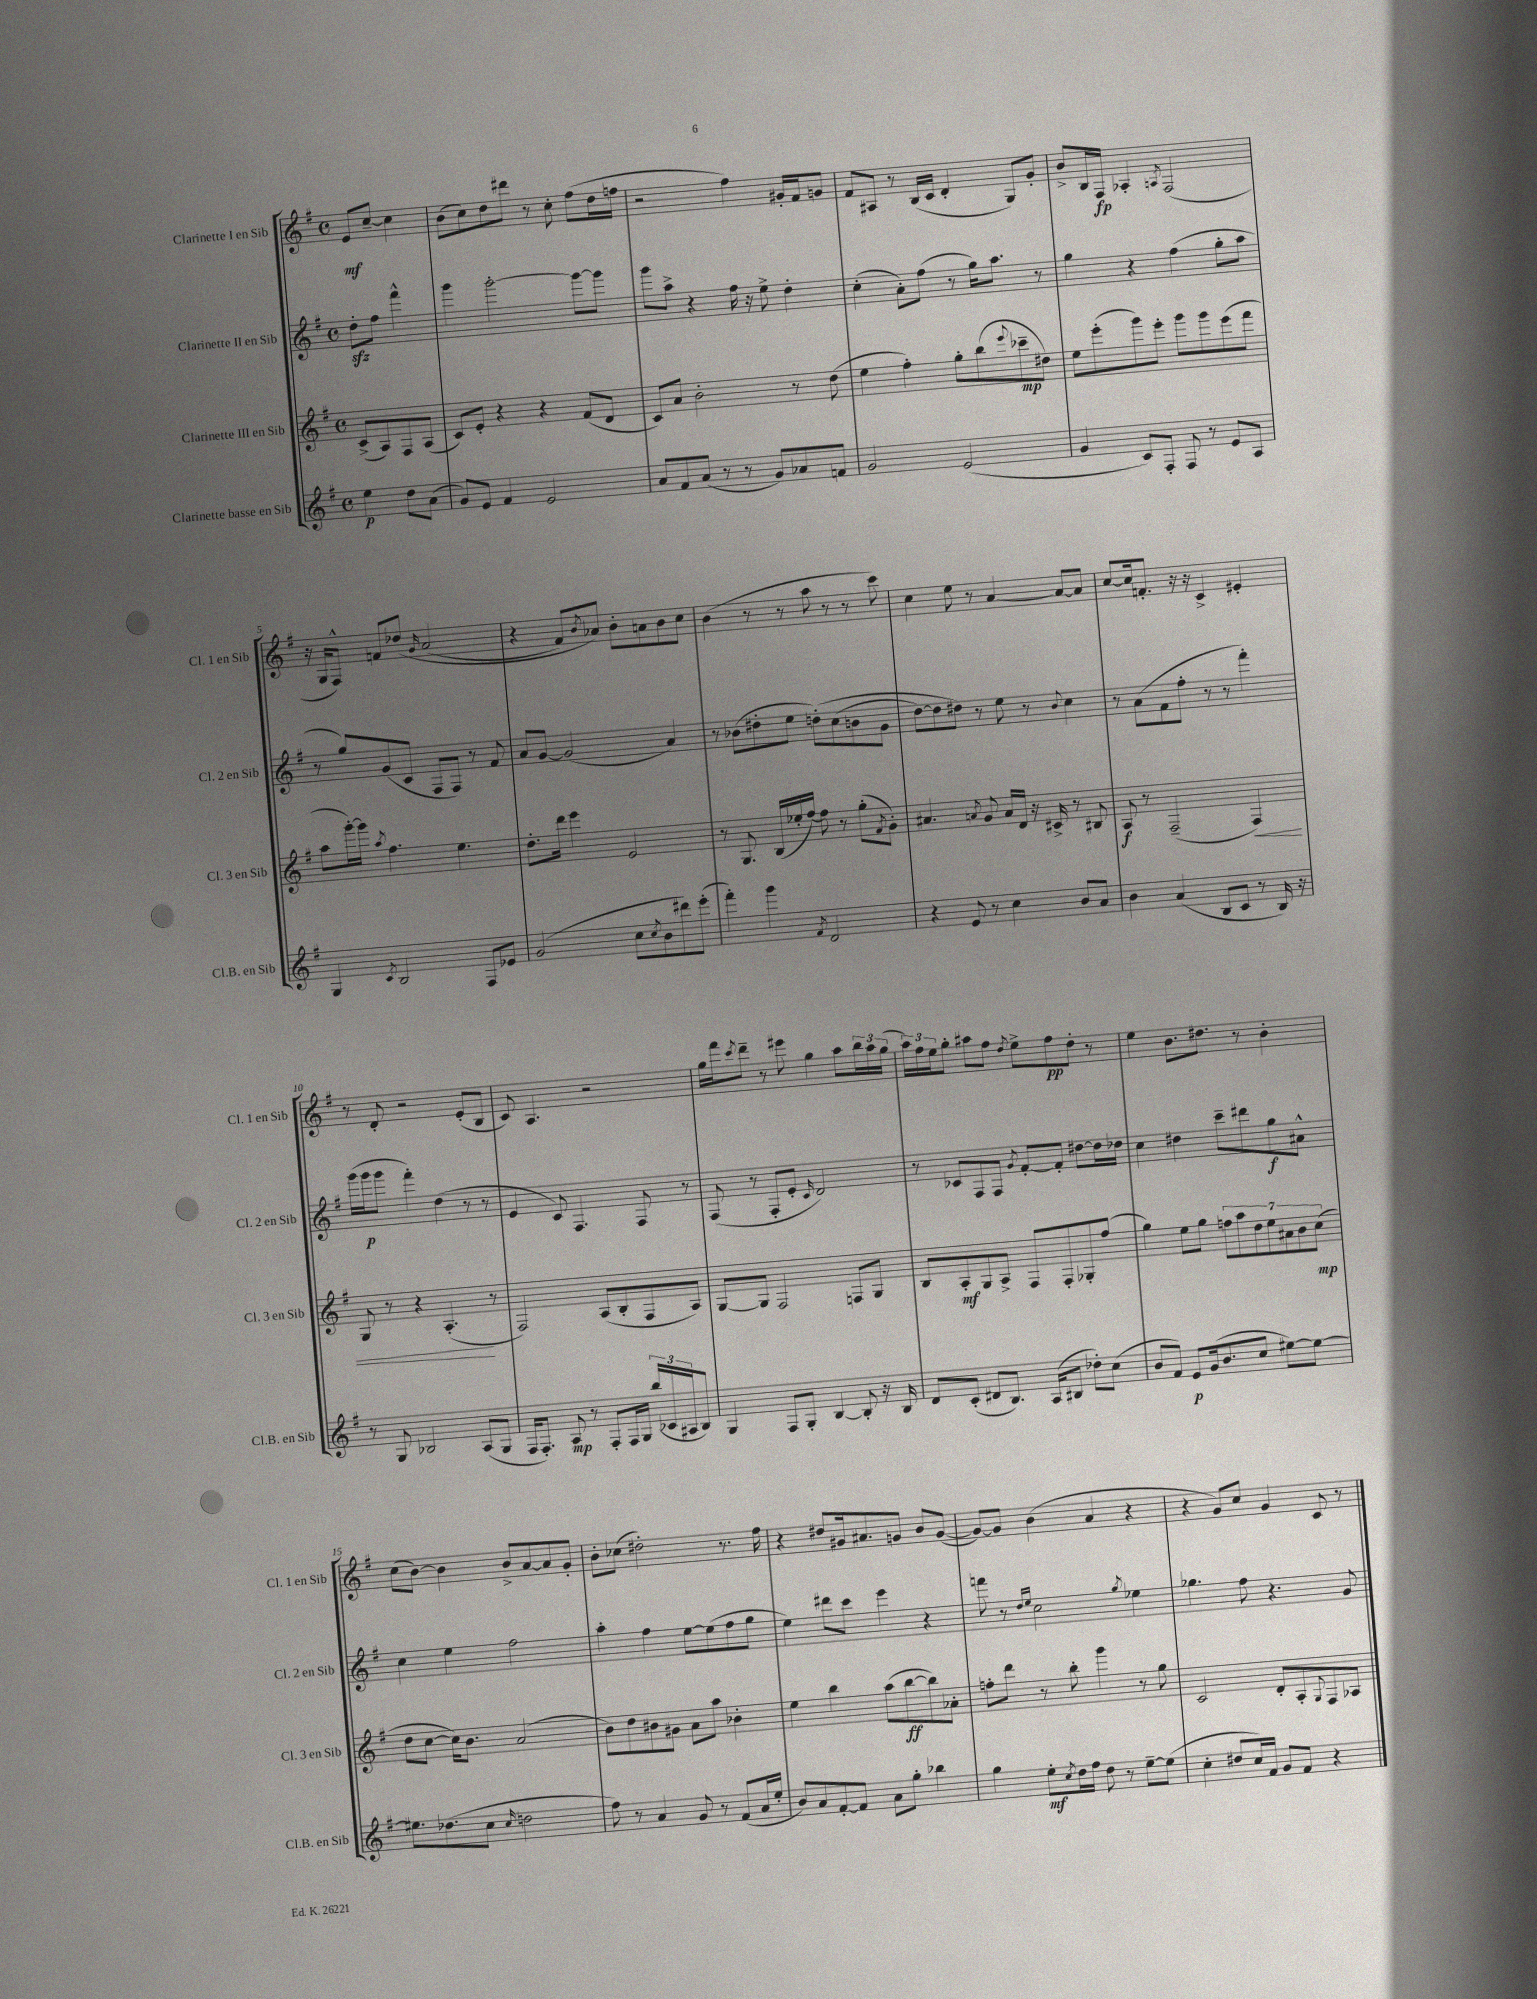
<<
\new StaffGroup <<
\new Staff = "s0" \with { instrumentName = "Clarinette I en Sib" shortInstrumentName = "Cl. 1 en Sib" } {
    \clef treble \key g \major \defaultTimeSignature \time 4/4 \partial 2
    e'8\mf c''8~-- c''4 |
    b'8( c''8) d''8 dis'''8 r8 c''8-. fis''8( d''16 f''16 |
    r2 fis''4) gis'16-. fis'16 g'8 |
    fis'8 ais8 r8 b16( c'16 d'4-. g8) g'8-. |
    b'8-> b16 fis16\fp aes4-. \acciaccatura { a8 } fis2( |
    r16 g16 fis8-^) f'8 des''8\( \grace { g'16 } a'2( |
    r4 fis'8) \acciaccatura { b'8 } aes'8\) b'8-. a'8 b'8 c''8 |
    b'4( r8 r8 a''8 r8 r8 c'''8) |
    c''4 e''8 r8 a'4~ a'8~ a'8 |
    c''8~ c''16 f'8.-. r16 r16 c'4-> eis'4-. |
    r8 d'8-. r2 e'8-.( b8 |
    c'8) a4. r2 |
    g''16 fis'''16 \acciaccatura { c'''8 } d'''8-- r8 eis'''8 g''4 a''8 \tuplet 3/2 { b''16 a''16 g''16( } |
    \tuplet 3/2 { a''16) fis''16 e''16 } g''8-. ais''8 fis''8 \acciaccatura { d''8 } e''8-> fis''8\pp d''8-. r8 |
    e''4 b'8. dis''8. r8 b'4-. |
    c''8( b'8~) b'4 b'8-> a'8~ a'8 g'8-. |
    b'8-. ces''8( dis''2-.) r8. fis''16 |
    r4 dis''8 gis'16 ais'8. g'8 b'8 g'8~( |
    g'8~) g'8 b'4( a'4 r4 |
    r4 g'8) c''8 g'4 c'8 r8 \bar "|." |
}
\new Staff = "s1" \with { instrumentName = "Clarinette II en Sib" shortInstrumentName = "Cl. 2 en Sib" } {
    \clef treble \key g \major \defaultTimeSignature \time 4/4 \partial 2
    d''8-.\sfz fis''8 fis'''4-^ |
    g'''4 g'''2~-. g'''8~ g'''8 |
    g'''8 a''8-> r4 fis''16 r16 e''8-> d''4-. |
    c''4-.( a'8-.) fis''8( r8 g''16) a''8. r8 |
    g''4 r4 fis''4( g''8-. a''8 |
    r8 g''8) g'8( c'8 fis8 fis8) r8 fis'8 |
    a'8 g'8~ g'2( a'4) |
    r8 bes'8( dis''8-. e''8 d''8-.)\( c''8( b'8 g'8 |
    d''8~) d''8 dis''8\) r8 e''8 r8 \appoggiatura { b'8 } c''4 |
    r8 a'8( fis'8 fis''8-. r8 r8 fis'''4-.) |
    g'''16( g'''16\p g'''8 fis'''4-.) d''4( r8 r8 |
    e'4 c'8) fis4. fis8 r8 |
    fis8( r8 fis8-. e'8-. \grace { c'16 } d'2) |
    r8 ces'8 fis8 fis8 \acciaccatura { g'8 } fis'8~-. fis'8-. dis''8~ dis''16 des''16 |
    c''4 dis''4 c'''8-- dis'''8 g''8\f ais'8-^ |
    c''4 e''4 fis''2 |
    a''4-. fis''4 e''8~ e''8( fis''8 g''8 |
    e''4) dis'''8 c'''8 e'''4 r4 |
    f'''8 r8 \grace { d''16 e''16 } c''2 \acciaccatura { g''8 } ees''4 |
    ges''4. fis''8 r4. g'8 \bar "|." |
}
\new Staff = "s2" \with { instrumentName = "Clarinette III en Sib" shortInstrumentName = "Cl. 3 en Sib" } {
    \clef treble \key g \major \defaultTimeSignature \time 4/4 \partial 2
    c'8->( a8) fis8 a8( |
    c'8) e'8-. r4 r4 fis'8( d'8 |
    c'8) a'8 b'2-. r8 d''8( |
    e''4 fis''4-.) g''8-. b''8( \appoggiatura { e'''8 } ces'''8--\mp dis''8) |
    e''8 e'''8-.( g'''8) e'''8-. g'''8 g'''8 e'''8( fis'''8 |
    a''8 g'''16~-.) g'''16 \acciaccatura { a''8 } fis''4. e''4. |
    d''8.-. d'''16 e'''4 e'2 |
    r8 g8. b16( ees''16-. fis''16~) fis''8 r8 g''8-.( \acciaccatura { fis'8 } g'8-.) |
    ais'4. \acciaccatura { a'8 } g'8 a'16 d'16 r16 cis'16-> r8 bis8 |
    a8\f r8 fis2--( fis4\<) |
    g8 r8 r4 a4.-.\!( r8 |
    fis2) a8( b8-. fis8 a8) |
    g8~ g8 fis2 f8 g8 |
    b8 a8-.\mf g8 a8-> fis8 fis8-. ges8-. fis''8( |
    g''4) e''8 g''8 \tuplet 7/4 { f''8 a''8 d''8 e''8 ais'8 b'8 c''8\mp( } |
    d''8 c''8~ c''16) b'8. a'2( |
    b'8) d''8 bis'8 gis'8 a'8 a''8 bes'4-. |
    e''4 b''4 a''8( b''8~\ff b''8) aes'8-. |
    f''8-. d'''8 r8 b''8-. g'''4 r8 g''8 |
    c'2 d'8-. a8-. \appoggiatura { g8 } fis8 aes8 \bar "|." |
}
\new Staff = "s3" \with { instrumentName = "Clarinette basse en Sib" shortInstrumentName = "Cl.B. en Sib" } {
    \clef treble \key g \major \defaultTimeSignature \time 4/4 \partial 2
    e''4\p d''8 a'8( |
    g'8) e'8 fis'4 e'2 |
    a'8 fis'8 a'8( r8 r8 g'8) aes'8 f'8 |
    g'2 e'2( |
    g'4 c'8) fis8-. fis8 r8 e'8 a8 |
    g4 \acciaccatura { c'8 } b2 fis8 ees'8 |
    g'2( c''8 \acciaccatura { c''8 } b'8 dis'''8) e'''8-.( |
    fis'''4-.) g'''4 \acciaccatura { fis'8 } d'2 |
    r4 e'8 r8 c''4 b'8 a'8 |
    b'4 a'4( b8 c'8 r8 b16) r16 |
    r8 g8 bes2 a8( g8 |
    fis16 fis8.-.) a8\mp r8 fis8-. fis16 g16 \tuplet 3/2 { b''16( ces'16 ais16 } b8) |
    g4 fis8 g8-. b4~ b8-. r16 b16 |
    d'8 c'8-.( dis'8 b8.) a16( bis8 des''8-.) c''8( |
    b'8 fis'8) e'8\p g'16( b'8. c''8 eis''8~) eis''8~ |
    eis''8. des''8.( c''8 \grace { c''16 } d''2 |
    fis''8) r8 a'4 g'8 r8 fis'8( a'16 e''16-. |
    b'8) a'8 fis'8~-. fis'8 a'8 g''8-. bes''4 |
    g''4 e''8-.\mf \acciaccatura { c''8 } d''16 fis''16 d''8 r8 e''8~-- e''8( |
    c''4-. dis''8 c''16) fis'16 g'8 fis'8 r4 \bar "|." |
}
>>
>>
